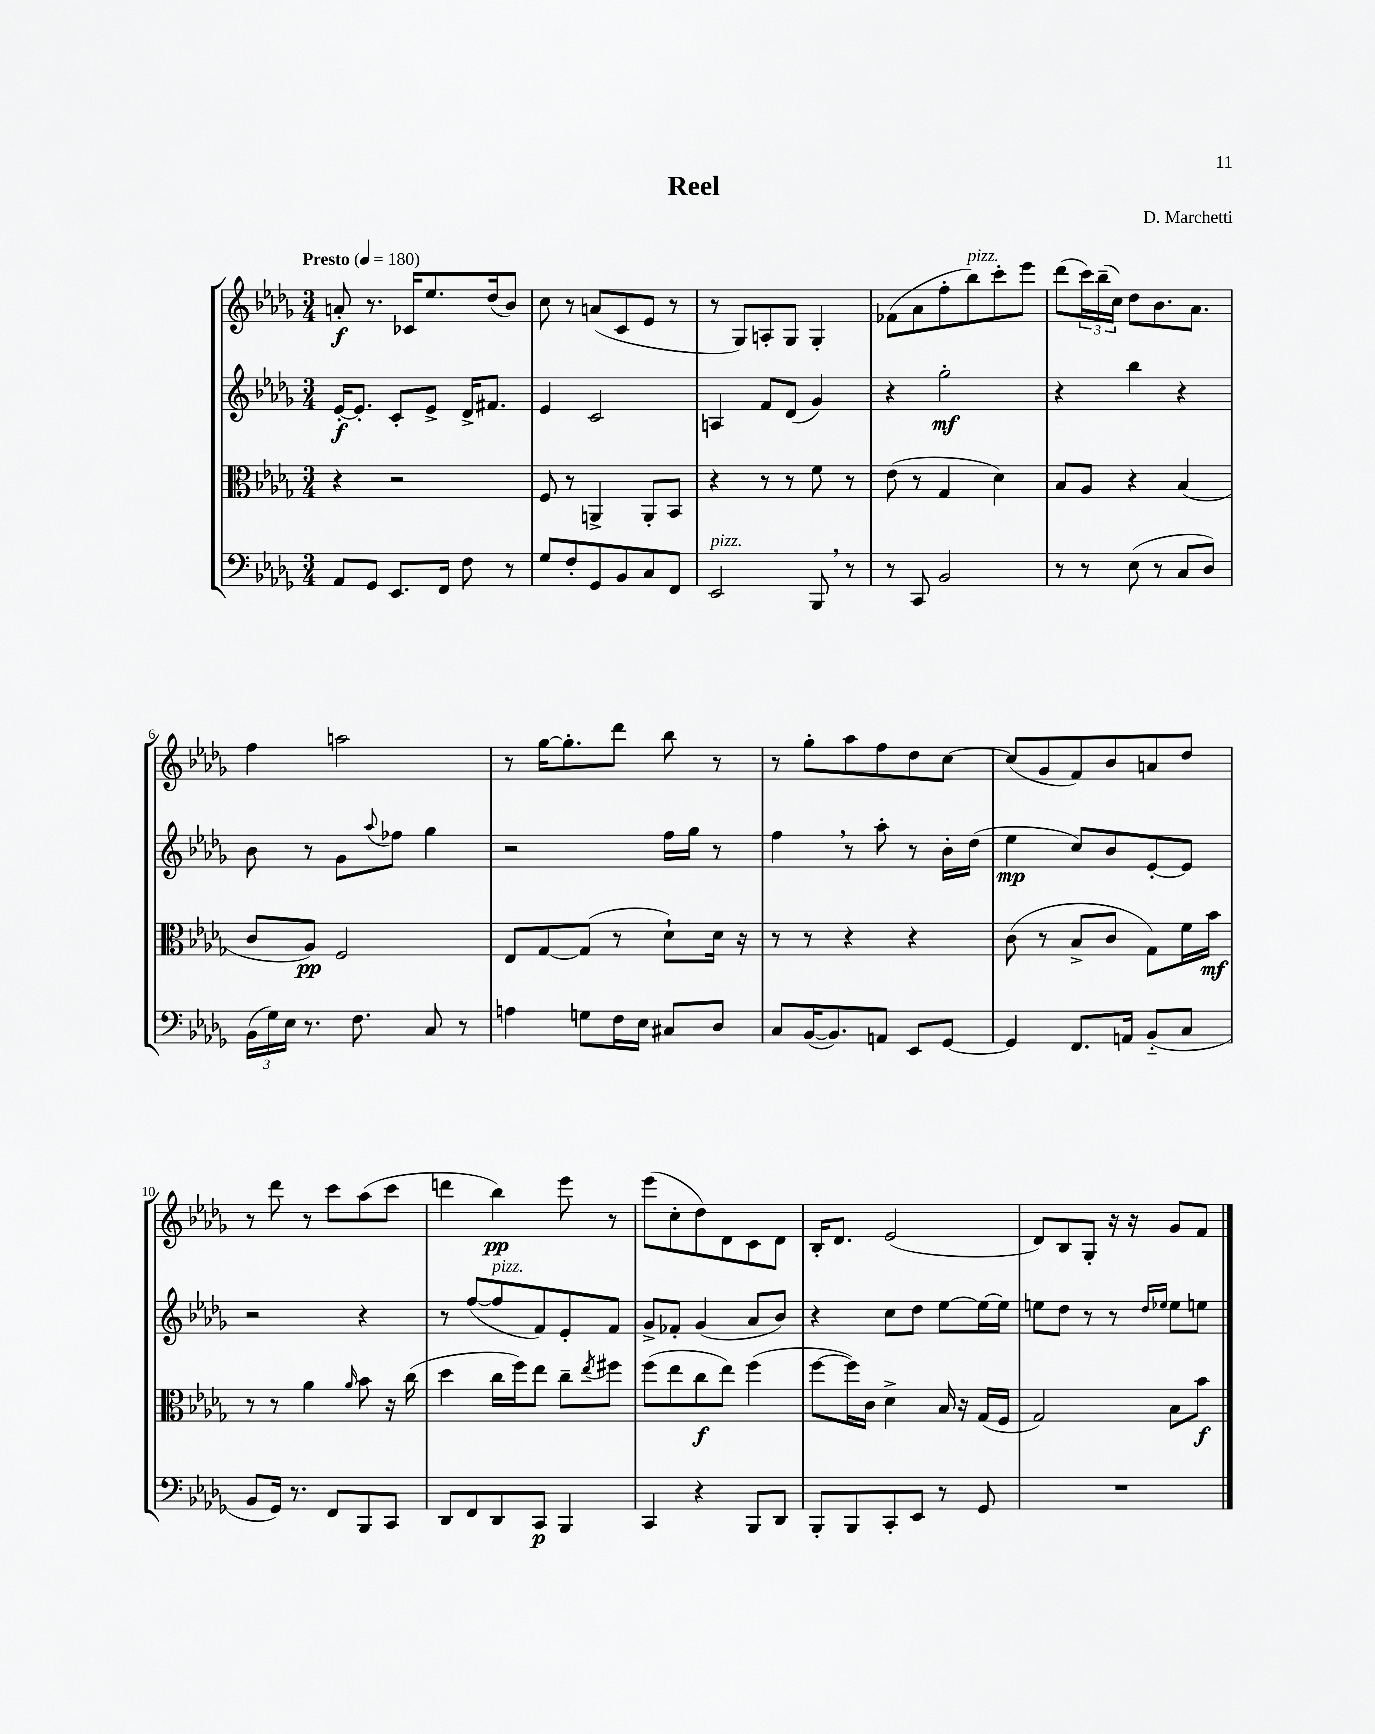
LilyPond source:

\header { title = "Reel" composer = "D. Marchetti" }
<<
\new StaffGroup <<
\new Staff = "s0" {
    \clef treble \key des \major \numericTimeSignature \time 3/4 \tempo "Presto" 4 = 180
    a'8-.\f r8. ces'16 ees''8. des''16( bes'8) |
    c''8 r8 a'8( c'8 ees'8 r8 |
    r8 ges8) a8-. ges8 ges4-. |
    fes'8( aes'8 f''8-. bes''8^\markup { \italic "pizz." }) c'''8-. ees'''8 |
    des'''8( \tuplet 3/2 { c'''16) bes''16--( c''16) } des''8 bes'8. aes'8. |
    f''4 a''2 |
    r8 ges''16~ ges''8.-. des'''8 bes''8 r8 |
    r8 ges''8-. aes''8 f''8 des''8 c''8~ |
    c''8( ges'8 f'8) bes'8 a'8 des''8 |
    r8 des'''8 r8 c'''8 aes''8( c'''8 |
    d'''4 bes''4\pp) ees'''8 r8 |
    ees'''8( c''8-. des''8) des'8 c'8 des'8 |
    bes16-. des'8. ees'2( |
    des'8) bes8 ges8-. r16 r16 ges'8 f'8 \bar "|." |
}
\new Staff = "s1" {
    \clef treble \key des \major \numericTimeSignature \time 3/4
    ees'16~-.\f ees'8.-. c'8-. ees'8-> des'16-> fis'8. |
    ees'4 c'2 |
    a4 f'8 des'8( ges'4) |
    r4 ges''2-.\mf |
    r4 bes''4 r4 |
    bes'8 r8 ges'8 \appoggiatura { aes''8 } fes''8 ges''4 |
    r2 f''16 ges''16 r8 |
    f''4 \breathe r8 aes''8-. r8 bes'16-. des''16( |
    ees''4\mp c''8) bes'8 ees'8~-. ees'8 |
    r2 r4 |
    r8 f''8~( f''8^\markup { \italic "pizz." } f'8) ees'8-. f'8 |
    ges'8-> fes'8-. ges'4( aes'8 bes'8) |
    r4 c''8 des''8 ees''8~ ees''16~ ees''16 |
    e''8 des''8 r8 r8 \grace { des''16 ees''16 } ees''8 e''8 \bar "|." |
}
\new Staff = "s2" {
    \clef alto \key des \major \numericTimeSignature \time 3/4
    r4 r2 |
    f8 r8 a,4-> a,8-. bes,8 |
    r4 r8 r8 f'8 r8 |
    ees'8( r8 ges4 des'4) |
    bes8 aes8 r4 bes4( |
    c'8 aes8\pp) f2 |
    ees8 ges8~ ges8( r8 des'8-!) des'16 r16 |
    r8 r8 r4 r4 |
    c'8( r8 bes8-> c'8 ges8) f'16 bes'16\mf |
    r8 r8 aes'4 \grace { aes'16 } bes'8 r16 c''16( |
    des''4 c''16 f''16) ees''8 c''8-- \acciaccatura { ees''8 } fis''8 |
    f''8( ees''8 c''8\f ees''8) f''4( |
    f''8~ f''16) c'16 des'4-> bes16 r16 ges16( f16 |
    ges2) bes8 bes'8\f \bar "|." |
}
\new Staff = "s3" {
    \clef bass \key des \major \numericTimeSignature \time 3/4
    aes,8 ges,8 ees,8. f,16 f8 r8 |
    ges8 f8-. ges,8 bes,8 c8 f,8 |
    ees,2^\markup { \italic "pizz." } bes,,8 \breathe r8 |
    r8 c,8 bes,2 |
    r8 r8 ees8( r8 c8 des8) |
    \tuplet 3/2 { bes,16( ges16) ees16 } r8. f8. c8 r8 |
    a4 g8 f16 ees16 cis8 des8 |
    c8 bes,16~( bes,8.) a,8 ees,8 ges,8~ |
    ges,4 f,8. a,16 bes,8-_( c8 |
    bes,8 ges,16) r8. f,8 bes,,8 c,8 |
    des,8 f,8 des,8 c,8\p bes,,4 |
    c,4 r4 bes,,8 des,8 |
    bes,,8-. bes,,8 c,8-. ees,8 r8 ges,8 |
    R2. \bar "|." |
}
>>
>>
